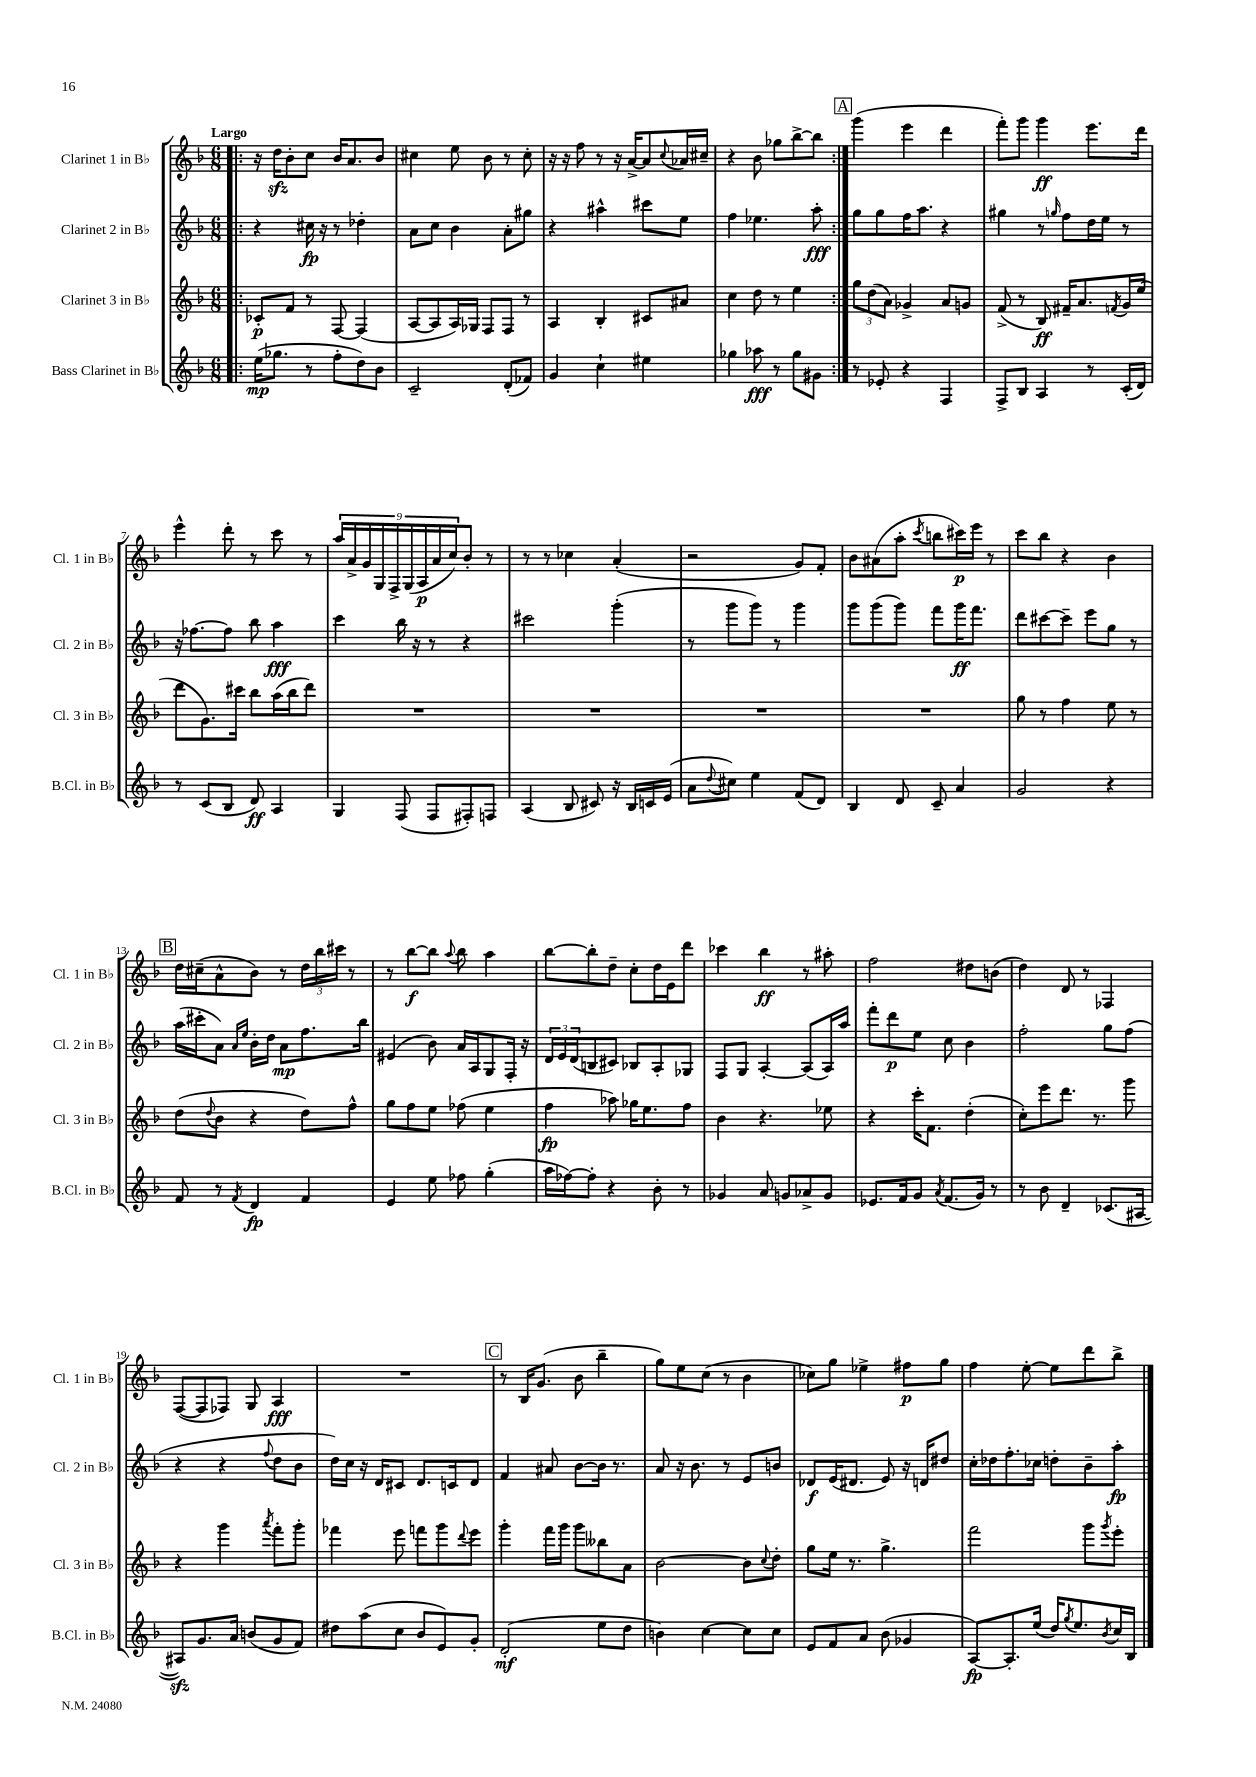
<<
\new StaffGroup <<
\new Staff = "s0" \with { instrumentName = "Clarinet 1 in Bb" shortInstrumentName = "Cl. 1 in Bb" } {
    \clef treble \key f \major \numericTimeSignature \time 6/8 \tempo "Largo"
    \repeat volta 2 { \bar ".|:" r16 d''16\sfz bes'8-. c''8 bes'16 a'8. bes'8 |
    cis''4 e''8 bes'8 r8 cis''8-. |
    r16 r16 f''8 r8 r16 a'16~-> a'8 \appoggiatura { c''8 } aes'16 cis''16-- |
    r4 bes'8 ges''8 bes''8~-> bes''8 | }
    \mark \markup { \box "A" } g'''4( e'''4 d'''4 |
    f'''8-.) g'''8 g'''4\ff e'''8. d'''16 |
    e'''4-^ d'''8-. r8 c'''8 r8 |
    \tuplet 9/8 { a''16 a'16-> g'16 g16 f16-> g16( a16\p a'16 c''16) } bes'8-. r8 |
    r8 r8 ces''4 a'4-.( |
    r2 g'8) f'8-. |
    bes'8 ais'8( a''8-. \acciaccatura { c'''8 } b''8 cis'''16\p) e'''16 r8 |
    c'''8 bes''8 r4 bes'4 |
    \mark \markup { \box "B" } d''16 cis''16--( a'8-^ bes'8) r8 \tuplet 3/2 { d''16 bes''16 cis'''16 } r8 |
    r8 bes''8~\f bes''8 \appoggiatura { a''8 } bes''8 a''4 |
    bes''8~ bes''8-. d''8-- c''8-. d''16 e'16 d'''8 |
    ces'''4 bes''4\ff r8 ais''8-. |
    f''2 dis''8 b'8( |
    d''4) d'8 r8 fes4 |
    f8~( f8 fes8) g8 a4\fff |
    R2. |
    \mark \markup { \box "C" } r8 bes16 g'8.( bes'8 bes''4-- |
    g''8) e''8 c''8( r8 bes'4 |
    ces''8) g''8 ees''4-> fis''8\p g''8 |
    f''4 e''8~-. e''8 d'''8 bes''8-> \bar "|." |
}
\new Staff = "s1" \with { instrumentName = "Clarinet 2 in Bb" shortInstrumentName = "Cl. 2 in Bb" } {
    \clef treble \key f \major \numericTimeSignature \time 6/8
    \repeat volta 2 { \bar ".|:" r4 cis''16\fp r16 r8 des''4-. |
    a'8 c''8 bes'4 a'8-. gis''8 |
    r4 ais''4-^ cis'''8 e''8 |
    f''4 ees''4. a''8-.\fff | }
    \mark \markup { \box "A" } g''8 g''8 f''16 a''8. r4 |
    gis''4 r8 \grace { g''16 } f''8 d''16 e''16 r8 |
    r16 fes''8.~ fes''8 bes''8 a''4\fff |
    c'''4 bes''16 r16 r8 r4 |
    cis'''2 g'''4-.( |
    r8 g'''8 g'''8) r8 g'''4 |
    g'''8 g'''8( g'''8) f'''8 g'''16\ff f'''8. |
    d'''8 cis'''8~ cis'''8-- e'''8 g''8 r8 |
    \mark \markup { \box "B" } a''16( cis'''16-. a'8) \grace { a'16 e''16 } bes'16-. d''16 a'8\mp f''8. bes''16 |
    eis'4( bes'8) a'16 a16 g8 f16-. r16 |
    \tuplet 3/2 { d'16 e'16 d'16( } b8 cis'8) bes8 a8-. ges8 |
    f8 g8 a4~-. a8( a16) a''16 |
    f'''8-. d'''8\p e''8 c''8 bes'4 |
    f''2-. g''8 f''8( |
    r4 r4 \appoggiatura { f''8 } d''8 bes'8 |
    d''16) c''16 r16 d'16 cis'8 d'8. c'16 d'8 |
    \mark \markup { \box "C" } f'4 ais'8 bes'8~ bes'16 r8. |
    a'8 r16 bes'8. r8 e'8 b'8 |
    des'8\f e'16( dis'8. e'8) r16 d'16 dis''8 |
    c''16-. des''16 f''8.-. ces''16 d''8-. bes'8-- a''8-.\fp \bar "|." |
}
\new Staff = "s2" \with { instrumentName = "Clarinet 3 in Bb" shortInstrumentName = "Cl. 3 in Bb" } {
    \clef treble \key f \major \numericTimeSignature \time 6/8
    \repeat volta 2 { \bar ".|:" ces'8-.\p f'8 r8 f8~ f4( |
    a8~ a8 a16) ges16 f8 f8 r8 |
    a4 bes4-. cis'8 ais'8 |
    c''4 d''8 r8 e''4 | }
    \mark \markup { \box "A" } \tuplet 3/2 { g''8 d''8( a'8) } ges'4-> a'8 g'8 |
    f'8->( r8 bes8\ff) fis'16-- a'8. \acciaccatura { f'8 } g'16 e''16( |
    d'''8 g'8.) cis'''16 bes''8 a''16( bes''16 d'''8) |
    R2. |
    R2. |
    R2. |
    R2. |
    g''8 r8 f''4 e''8 r8 |
    \mark \markup { \box "B" } d''8( \appoggiatura { d''8 } bes'8 r4 d''8) f''8-^ |
    g''8 f''8 e''8 fes''8( e''4 |
    f''4\fp aes''8) ges''16 e''8. f''8 |
    bes'4 r4. ees''8 |
    r4 c'''16-. f'8. d''4-.( |
    c''8-.) e'''8 d'''8. r8. g'''8 |
    r4 g'''4 \acciaccatura { a'''8 } f'''8-. g'''8-. |
    fes'''4 e'''8 f'''8 g'''8 \appoggiatura { d'''8 } e'''8 |
    \mark \markup { \box "C" } g'''4-. f'''16 g'''16 g'''8 beses''8 a'8 |
    bes'2~ bes'8 \appoggiatura { c''8 } d''8-. |
    g''8 e''16 r8. g''4.-> |
    f'''2 g'''8 \acciaccatura { g'''8 } e'''8-. \bar "|." |
}
\new Staff = "s3" \with { instrumentName = "Bass Clarinet in Bb" shortInstrumentName = "B.Cl. in Bb" } {
    \clef treble \key f \major \numericTimeSignature \time 6/8
    \repeat volta 2 { \bar ".|:" e''16\mp( ges''8. r8 f''8-. d''8) bes'8 |
    c'2-- d'8-.( fes'8) |
    g'4 c''4-! eis''4 |
    ges''4 aes''8\fff r8 ges''8 gis'8 | }
    \mark \markup { \box "A" } r8 ees'8-. r4 f4 |
    f8-> bes8 a4 r8 c'16-.( d'16) |
    r8 c'8( bes8 d'8\ff) a4 |
    g4 f8( f8 fis8-.) f8 |
    a4( bes8 cis'8) r16 bes16 c'16 e'16( |
    a'8 \appoggiatura { d''8 } cis''8) e''4 f'8( d'8) |
    bes4 d'8 c'8-- a'4 |
    g'2 r4 |
    \mark \markup { \box "B" } f'8 r8 \acciaccatura { f'8 } d'4\fp f'4 |
    e'4 e''8 fes''8 g''4-.( |
    a''16 fes''16~) fes''8-. r4 bes'8-. r8 |
    ges'4 a'8 g'8 aes'8-> g'8 |
    ees'8. f'16 g'8 \acciaccatura { a'8 } f'8.( g'16) r8 |
    r8 bes'8 d'4-- ces'8.( ais16~ |
    ais8\sfz) g'8. a'16 b'8( g'8 f'8) |
    dis''8 a''8( c''8 bes'8 e'8) g'8-. |
    \mark \markup { \box "C" } d'2-.\mf( e''8 d''8 |
    b'4) c''4~ c''8 c''8 |
    e'8 f'8 a'8 bes'8( ges'4 |
    a8~\fp) a8.-. e''16( d''16) \acciaccatura { g''8 } e''8. \acciaccatura { bes'8 } c''16 bes16 \bar "|." |
}
>>
>>
